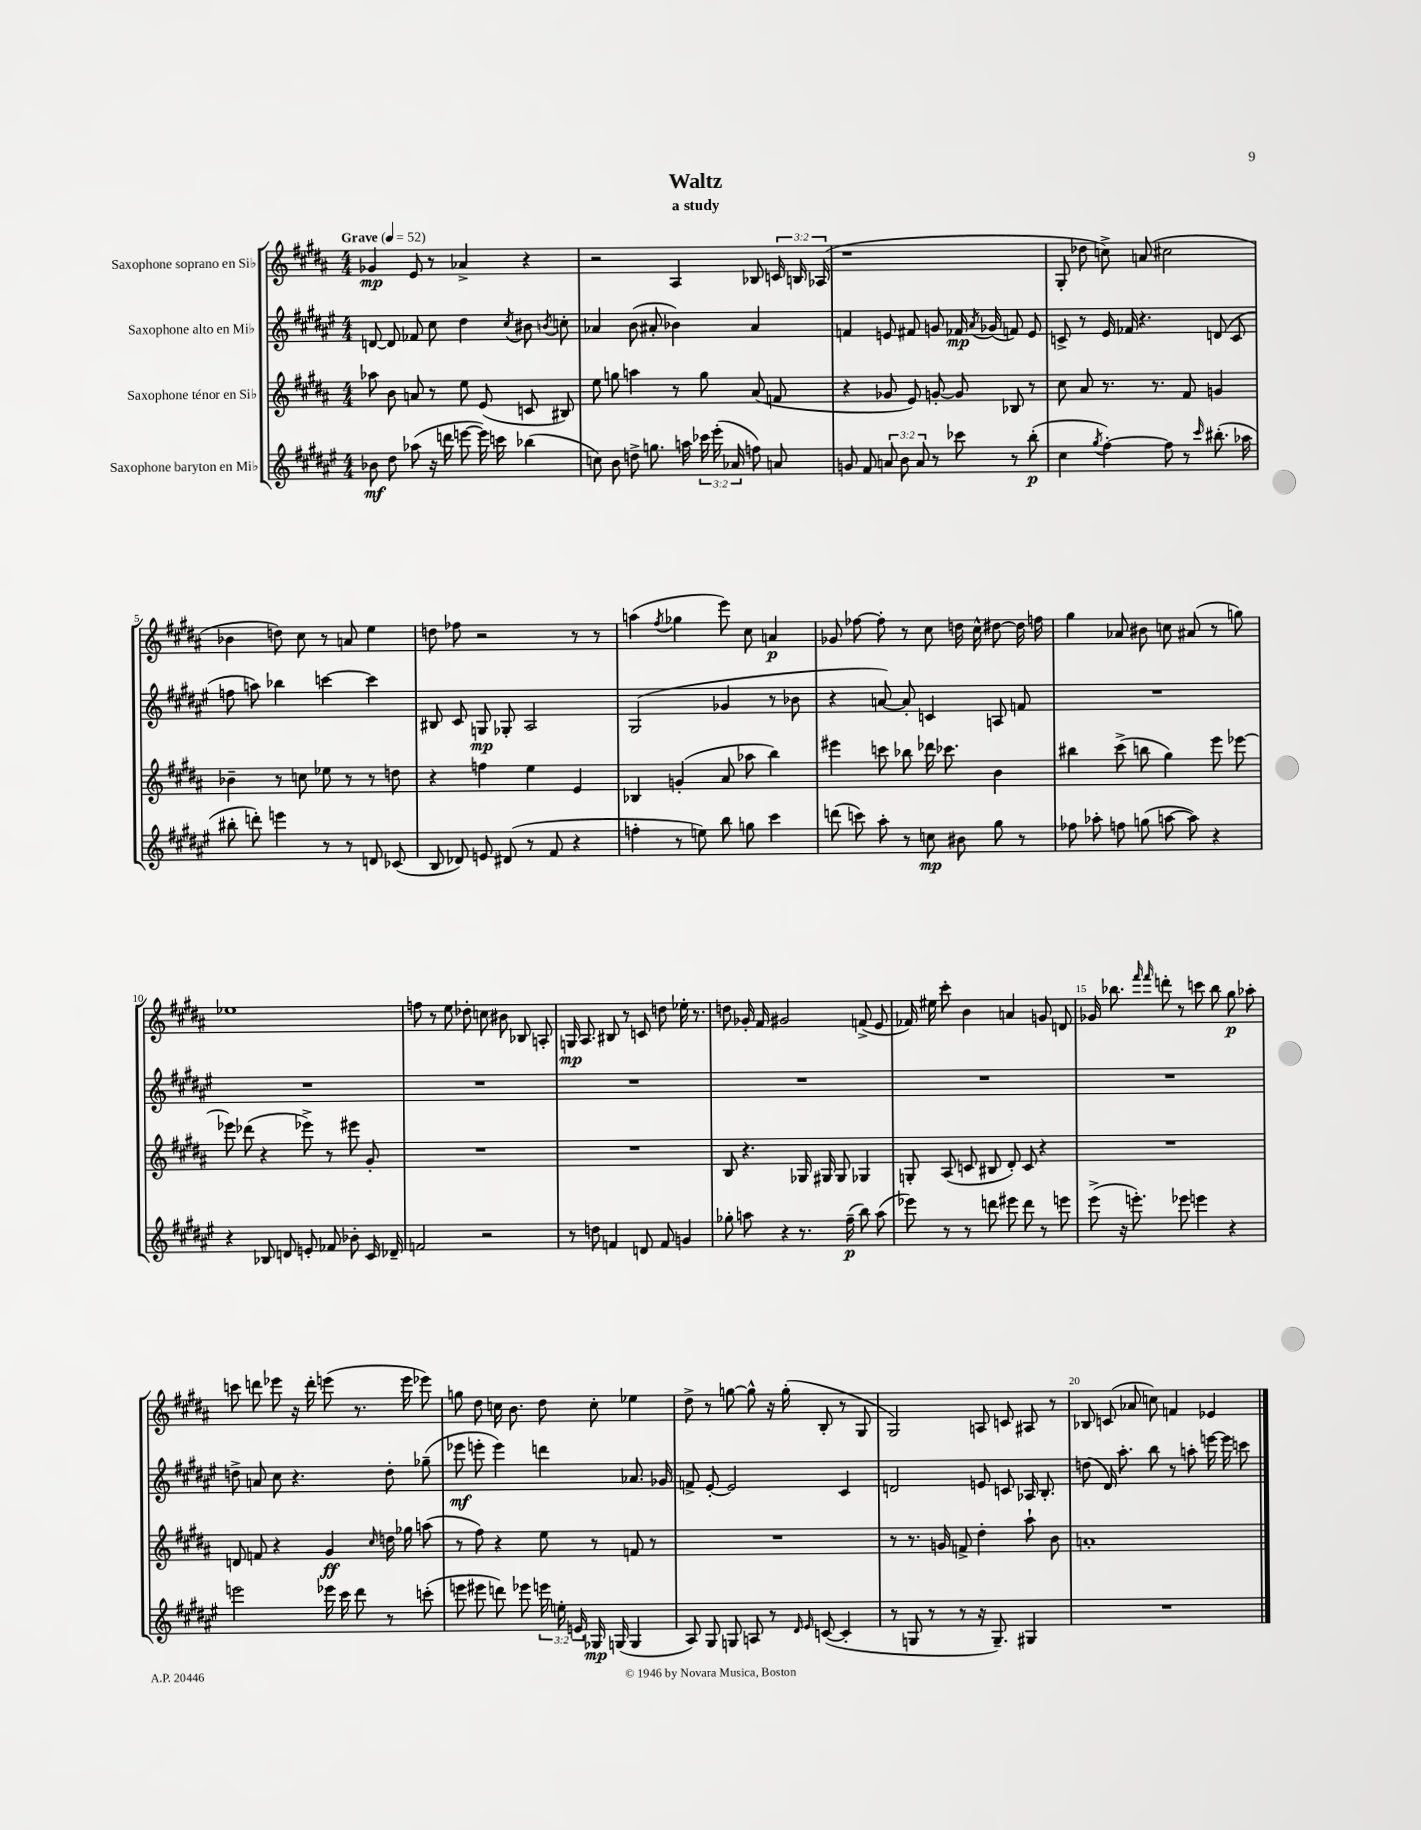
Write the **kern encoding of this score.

**kern	**kern	**kern	**kern
*staff4	*staff3	*staff2	*staff1
*clefG2	*clefG2	*clefG2	*clefG2
*k[f#c#g#d#a#e#]	*k[f#c#g#d#a#]	*k[f#c#g#d#a#e#]	*k[f#c#g#d#a#]
*M4/4	*M4/4	*M4/4	*M4/4
*MM52	*MM52	*MM52	*MM52
8b-	8aa-	[8d	4g-
8dd#	8b	8d]	.
(8aa-	8a	8f-	8e
16r	8r	8cc#	8r
16ddd	.	.	.
[8eee	8ee	4dd#	4a-^
16eee])	(8e	.	.
16ccc	.	.	.
.	.	8qcc#	.
(4bb-	8c	8b#	4r
.	.	8qb	.
.	8B#)	8cc'	.
=	=	=	=
8cc)	8ee	4a-	2r
8b	8gg	.	.
8dd^	4aa	(8b	.
8.gg	.	8a#'	.
.	8r	4b-)	4A#
16aa	.	.	.
24ccc-	8gg	.	.
(24eee#'	.	.	.
24a-	.	.	.
8ff)	(8a#	4a#	8B-
8a	8f	.	24c
.	.	.	24B
.	.	.	(24A-
=	=	=	=
8g	4r	4f	1r
8f#	.	.	.
12a	8g-	8e	.
12b	.	.	.
.	8e)	8f#	.
12a	.	.	.
8r	[8g'	8g	.
8ccc-	8g]	16f-	.
.	.	8qa#	.
.	.	(16g-	.
8r	8B-	8f)	.
(8bb'	8r	8e	.
=	=	=	=
4cc#	8cc#	8c^	8G#'
.	8a#	8r	8dd-
8qgg#	.	.	.
[4ff#')	8.r	16e#	8cc^)
.	.	16f-	.
.	.	4.r	(8a
.	8.r	.	.
8ff#]	.	.	2cc#
8r	8f#	.	.
16qqccc#	.	.	.
(8.bb#'	4g	(8d	.
.	.	8c	.
16aa-	.	.	.
=	=	=	=
8bb#'	4b-~	8ff	4b-
8ddd')	.	8aa)	.
4eee	8r	4bb-	8dd)
.	8cc	.	8cc#
8r	8ee-	[4ccc	8r
8r	8r	.	8a
8d	8r	4ccc]	4ee
(8c-	8dd	.	.
=	=	=	=
8B	4r	8B#	8dd
8d-)	.	8c#	8ff-
8e	4ff	8G	2r
(8d#	.	8G-'	.
8r	4ee	2A#	.
8f#	.	.	.
4r	4e	.	8r
.	.	.	8r
=	=	=	=
4ff'	4B-	(2G#	(4aa
.	.	.	8qff#
8r	(4g'	.	4gg-
8ee)	.	.	.
8bb	8a#	4g-	8eee)
8gg	8aa-	.	8cc#
4ccc#	4bb)	8r	4a
.	.	8b-	.
=	=	=	=
(8ddd	4eee#	4r	8g-
8ccc)	.	.	[8ff-
8aa#'	8ccc	[8a)	8ff-']
8r	8bb-	8a']	8r
8cc	16ddd-	4c	8cc#
.	8.ccc-	.	.
8b#	.	.	16dd
.	.	.	16cc#^^
8gg#	4b	8A	[8dd#
8r	.	8f	16dd#]
.	.	.	16ff
=	=	=	=
8ff-	4bb#	1r	4gg#
8aa-'	.	.	.
8ff	(8ccc#^	.	8a-
(8gg	8bb	.	8b#
[8aa	4gg#)	.	8cc
8aa])	.	.	(8a#
4r	8eee	.	8r
.	[8eee-	.	8gg)
=	=	=	=
4r	8eee-]	1r	1ee-
.	(8ddd-	.	.
8B-	4r	.	.
8d	.	.	.
8e'	8eee-^)	.	.
8f-	8r	.	.
8b-'	8eee#	.	.
16c#	8g#'	.	.
16d-~	.	.	.
=	=	=	=
2f	1r	1r	8ff
.	.	.	8r
.	.	.	8ee
.	.	.	8dd-'
2r	.	.	8cc
.	.	.	8b#
.	.	.	8B-
.	.	.	8A'
=	=	=	=
8r	1r	1r	16G
.	.	.	8.A#
8dd	.	.	.
4f	.	.	8B#
.	.	.	8r
8d	.	.	8c
8f	.	.	8dd
4g	.	.	16ee-'
.	.	.	8.r
=	=	=	=
8gg-'	8B	1r	8dd
8aa	4.r	.	16g-'
.	.	.	16f#
4r	.	.	2g#
8.r	16G-	.	.
.	16G#	.	.
.	8G#	.	.
(16ff#~	.	.	.
8bb)	4G-	.	(8f^
(8aa	.	.	8e
=	=	=	=
8eee-)	8G'	1r	16f-)
.	.	.	16ee#
8r	(8A#	.	8ccc#'
8r	8c	.	4b
8ddd	8B#	.	.
8eee#	8d#')	.	4a
8ddd	8c	.	.
8r	4r	.	8g
8eee	.	.	8d
=	=	=	=
(8eee#^	1r	1r	16g-
.	.	.	8.bb-
16r	.	.	.
8.eee')	.	.	.
.	.	.	16qqfff#
.	.	.	16qqfff#
.	.	.	8ddd'
8eee-	.	.	8r
4eee	.	.	8ccc
.	.	.	8bb-
4r	.	.	8gg#
.	.	.	8aa-'
=	=	=	=
2eee	8d	8dd^	8ccc
.	8f	8a	8ddd
.	4r	8cc#	8eee-
.	.	4.r	16r
.	.	.	16ddd'
16eee-	4g#	.	(8eee
16ccc#	.	.	.
8ddd#	.	.	8.r
.	16qqcc#	.	.
8r	16dd	8dd'	.
.	16gg-	.	16eee
(8ccc'	(8aa	(8gg-~	8eee-)
=	=	=	=
8eee	8r	8eee-	8gg
8eee#	8ff#)	8eee'	8dd#
8ddd)	4r	4eee)	16cc
.	.	.	8.b
8eee-	.	.	.
24eee	8ee	4ddd	8dd#
24ee'	.	.	.
24e	.	.	.
16G-	8r	.	8cc'
(16G	.	.	.
4G	8f	8.a-	4ee-
.	8r	.	.
.	.	16g-	.
=	=	=	=
8A#)	1r	8f^	8dd#^
8G#	.	[8e#'	8r
8G	.	2e#]	[8gg
8A	.	.	8gg^^]
8r	.	.	16r
.	.	.	(16gg'
16qqd#	.	.	.
16qqe#	.	.	.
([8c	.	.	8B'
4c']	.	4c#	8r
.	.	.	8G#
=	=	=	=
8r	8r	2d	2G#)
8G	8.r	.	.
8r	.	.	.
.	16g	.	.
8r	8f^	.	.
16r	4dd#'	8e	8A
8.G~)	.	.	.
.	.	8c	8c
4G#	8aa#`	16A-	8A#
.	.	8.B'	.
.	8b	.	8r
=	=	=	=
1r	1a'	(8dd	8B-
.	.	16d#)	(8c
.	.	8.aa#'	.
.	.	.	8a-
.	.	8bb	8cc)
.	.	8r	4f
.	.	8aa'	.
.	.	[16eee	4e-
.	.	16eee]	.
.	.	8ccc	.
==	==	==	==
*-	*-	*-	*-
